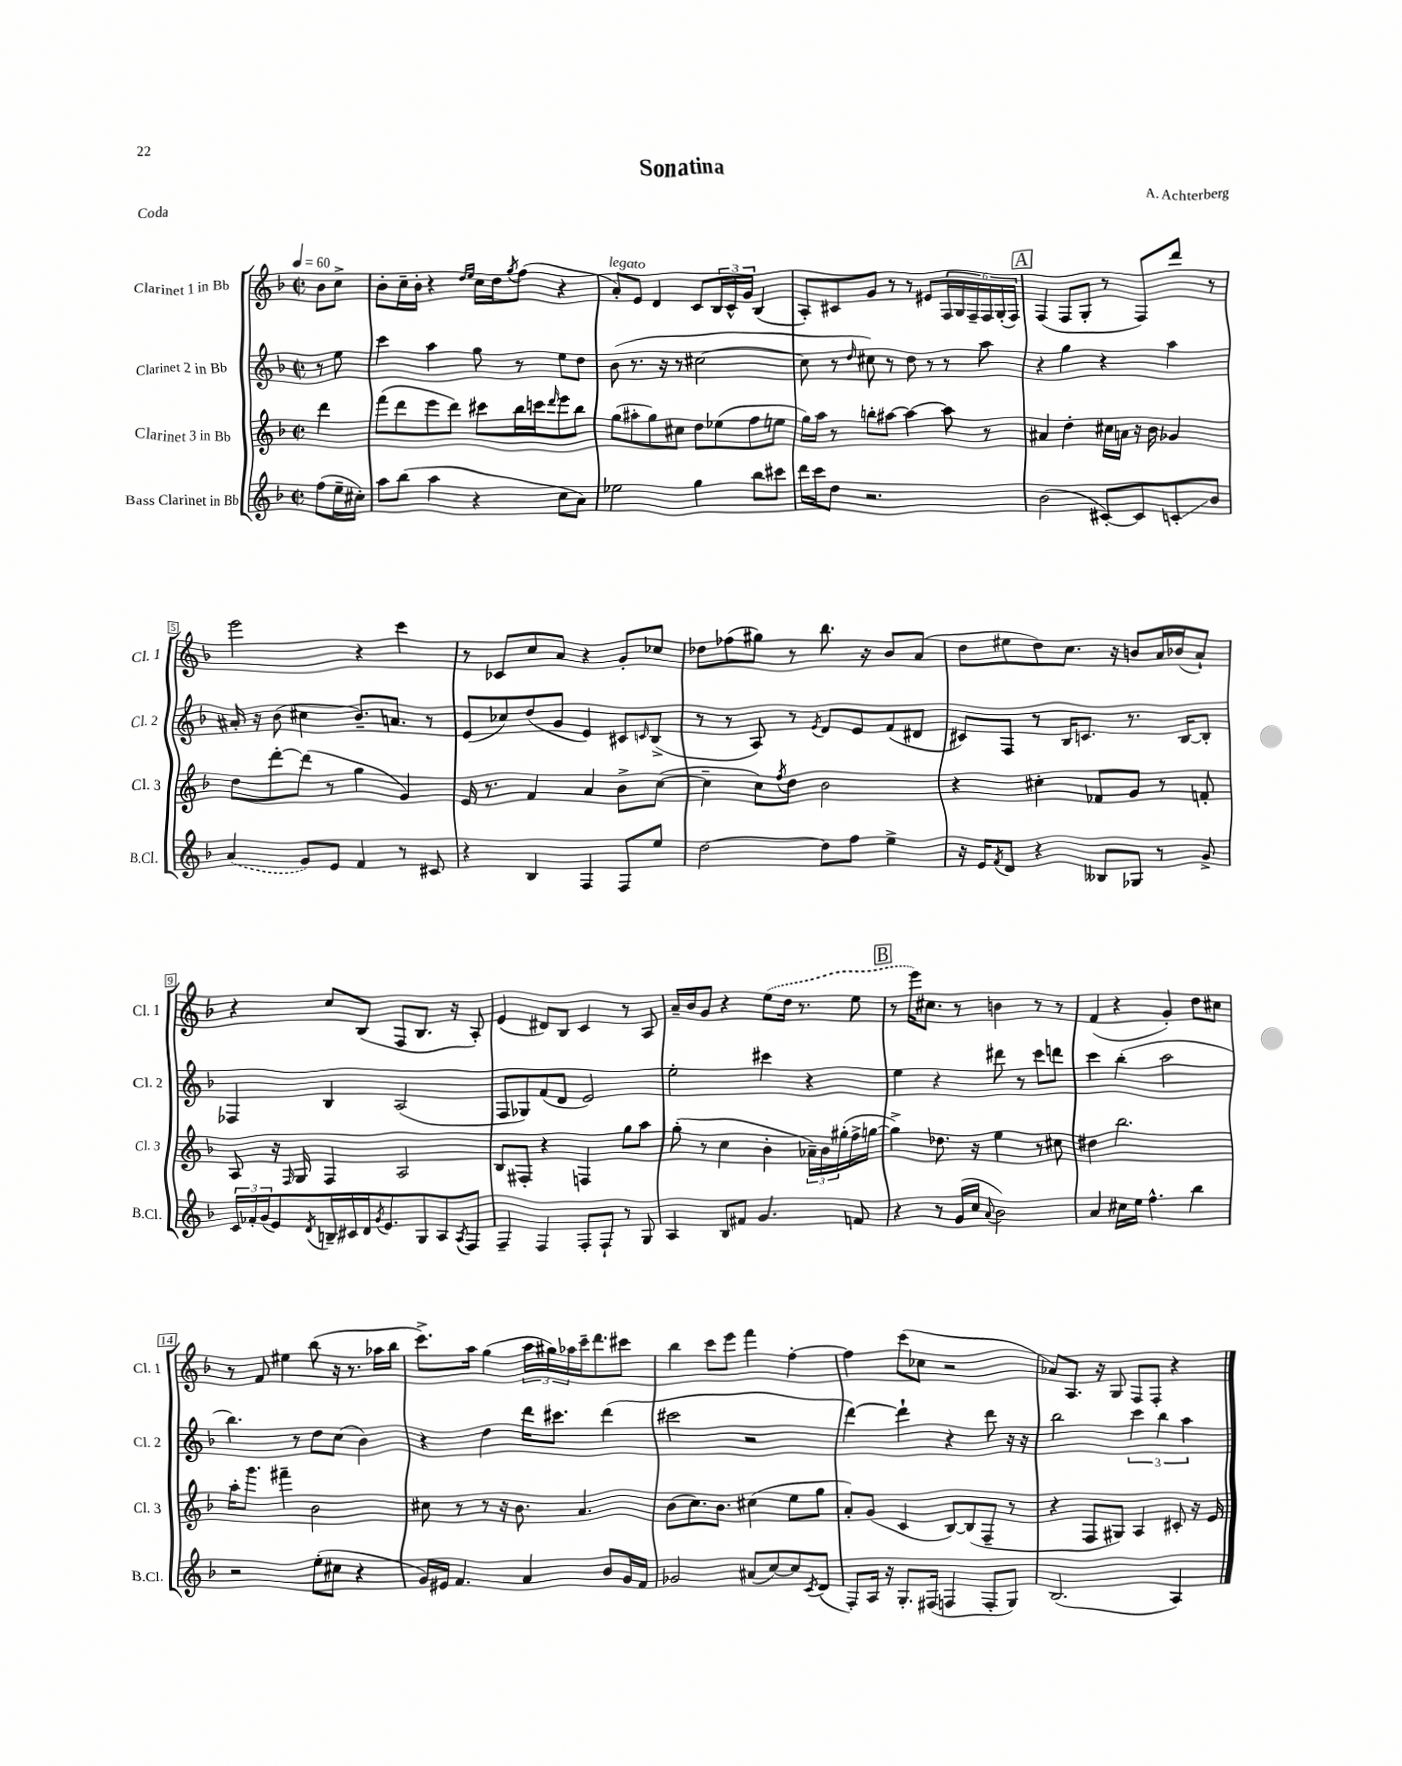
\header { title = "Sonatina" composer = "A. Achterberg" piece = "Coda" }
<<
\new StaffGroup <<
\new Staff = "s0" \with { instrumentName = "Clarinet 1 in Bb" shortInstrumentName = "Cl. 1" } {
    \clef treble \key f \major \defaultTimeSignature \time 2/2 \partial 4 \tempo 4 = 60
    bes'8 c''8-> |
    bes'8-. c''16-- bes'16-. r4 \grace { d''16 e''16 } c''16 d''16 \acciaccatura { g''8 } f''8( r4 |
    a'8-.^\markup { \italic "legato" }) e'8 d'4 c'8 \tuplet 3/2 { bes16 c'16-^ g'16 } bes4( |
    a8-.) cis'8 g'8 r8 r8 eis'8 \tuplet 6/4 { f16 g16 f16-- f16 g16-.( f16) } |
    \mark \markup { \box "A" } f4( f8 g8-. r8 f8) d'''8 r8 |
    e'''2 r4 c'''4 |
    r8 ces'8 c''8 a'8 r4 g'8-. ces''8 |
    des''8 fes''8( gis''8) r8 bes''8. r16 bes'8 a'8( |
    d''8 eis''8 d''8) c''8. r16 b'8 a'16 bes'16( a'8-!) |
    r4 c''8 bes8( f8 bes8. r16 a8-.) |
    e'4( dis'8) bes8 c'4 r8 a8 |
    a'16-- bes'16 g'8 r4 \once \slurDashed e''8( d''16 r8. e''8 |
    \mark \markup { \box "B" } r8 e'''16) cis''8. r8 b'4 r8 r8 |
    f'4( r4 g'4-.) d''8 cis''8 |
    r8 f'8 eis''4 bes''8( r16 r8. aes''16 bes''16 |
    c'''8.->) a''16 g''4( \tuplet 3/2 { a''16 gis''16) aes''16 } c'''16-- d'''8. cis'''8 |
    bes''4 c'''8 e'''8 f'''4 f''4~-. |
    f''4 c'''8( ces''8 r2 |
    aes'8) a8. r16 g8 f8 f8-. r4 \bar "|." |
}
\new Staff = "s1" \with { instrumentName = "Clarinet 2 in Bb" shortInstrumentName = "Cl. 2" } {
    \clef treble \key f \major \defaultTimeSignature \time 2/2 \partial 4
    r8 e''8 |
    c'''4 a''4 g''8 r8 e''8 d''8 |
    bes'8( r8. r16 r8 cis''2~ |
    cis''8 r8 \grace { d''16 } cis''8) r8 d''8 r8 r8 a''8 |
    \mark \markup { \box "A" } r4 g''4 r4 a''4 |
    ais'16-. r16 bes'8( cis''4 bes'8.--) a'8. r8 |
    e'8( ces''8) d''8( g'8 e'4) cis'8 \grace { c'16 } bes8->( |
    r8 r8 a8) r8 \acciaccatura { e'8 } d'8 e'8 f'8( dis'8 |
    cis'8) f8 r8 bes16 c'8. r8. bes16~ bes8-. |
    fes4 bes4 a2( |
    f8 ges8) f'8( d'8 e'2) |
    e''2-. cis'''4 r4 |
    \mark \markup { \box "B" } e''4 r4 dis'''8 r8 c'''8 d'''8 |
    c'''4 bes''4-.( a''2 |
    bes''4.) r8 d''8 c''8( bes'4) |
    r4 d''4 d'''16 cis'''8. d'''4( |
    cis'''2 r2 |
    d'''4~) d'''4-! r4 d'''8 r16 r16 |
    bes''2 \tuplet 3/2 { c'''4 bes''4 a''4 } \bar "|." |
}
\new Staff = "s2" \with { instrumentName = "Clarinet 3 in Bb" shortInstrumentName = "Cl. 3" } {
    \clef treble \key f \major \defaultTimeSignature \time 2/2 \partial 4
    d'''4 |
    f'''8( d'''8 e'''8 d'''8) cis'''8 bes''16 c'''16 \grace { d'''16 } e'''8 bes''8 |
    g''8( ais''8-. g''8) cis''8 d''8 ees''8( f''8 e''8 |
    g''16) a''16 r8 b''8-. ais''8~ ais''4~ ais''8 r8 |
    \mark \markup { \box "A" } ais'4 d''4-. cis''16 a'16 r16 bes'16 ges'4 |
    d''8 d'''8~-. d'''8( r8 g''4 g'4) |
    e'16 r8. f'4 a'4 bes'8-> c''8~( |
    c''4-- c''8) \acciaccatura { f''8 } d''8 bes'2 |
    r4 cis''4-. fes'8 g'8 r8 f'8-. |
    a8 r16 \grace { f16 } g16 f4 a2 |
    bes8 fis8-. r4 f4 g''8 a''8 |
    g''8-.( r8 c''4 bes'4-. \tuplet 3/2 { aes'16--) bes'16 gis''16-.( } f''16-> g''16~ |
    \mark \markup { \box "B" } g''4->) des''8. r16 e''4 r8 cis''8 |
    dis''4 bes''2. |
    a''16-. g'''8. fis'''4-- bes'2 |
    cis''8 r8 r8 r16 bes'8. a'4. |
    bes'8( c''8.) bes'8. cis''4( e''8 g''8 |
    a'8-.) g'8( c'4 bes8~) bes8( f8-- r8 |
    r4 f8 gis8) a4 cis'8-. r16 e'16 \bar "|." |
}
\new Staff = "s3" \with { instrumentName = "Bass Clarinet in Bb" shortInstrumentName = "B.Cl." } {
    \clef treble \key f \major \defaultTimeSignature \time 2/2 \partial 4
    f''8( e''16-- cis''16-.) |
    a''8 bes''8( a''4 r4 c''8 a'8) |
    ees''2 g''4 bes''8 cis'''8 |
    d'''16 c'''16 d''8 r2. |
    \mark \markup { \box "A" } bes'2( cis'8~-.) cis'8 c'8-.\glissando bes'8 |
    \once \slurDashed a'4( g'8) e'8 f'4 r8 cis'8 |
    r4 bes4 f4 f8 e''8 |
    d''2~ d''8 f''8 e''4-> |
    r16 e'16 \acciaccatura { f'8 } d'8 r4 beses8 ges8 r8 g'8-> |
    \tuplet 3/2 { c'16 fes'16-. g'16( } e'8) \acciaccatura { d'8 } b16-- cis'16 d'16 \acciaccatura { g'8 } e'8. g8 a8 \acciaccatura { a8 } f8 |
    f4-- f4 f8-. f8-! r8 g8 |
    a4 bes8 fis'8 g'4. f'8 |
    \mark \markup { \box "B" } r4 r8 g'16( c''16 \appoggiatura { a'8 } bes'2) |
    a'4 cis''16 e''16 f''4.-^ bes''4 |
    r2 e''8-.( cis''8 r4 |
    g'16) eis'16 f'4. a'4 bes'8 g'16 f'16 |
    ges'2 ais'8( c''8~) c''8 \acciaccatura { c'8 } d'8( |
    f8-.) a16 r16 g8.-. fis16( f4 f8-. g8) |
    bes2.( a4) \bar "|." |
}
>>
>>
\layout { \context { \Score \override BarNumber.stencil = #(make-stencil-boxer 0.1 0.3 ly:text-interface::print) } }
